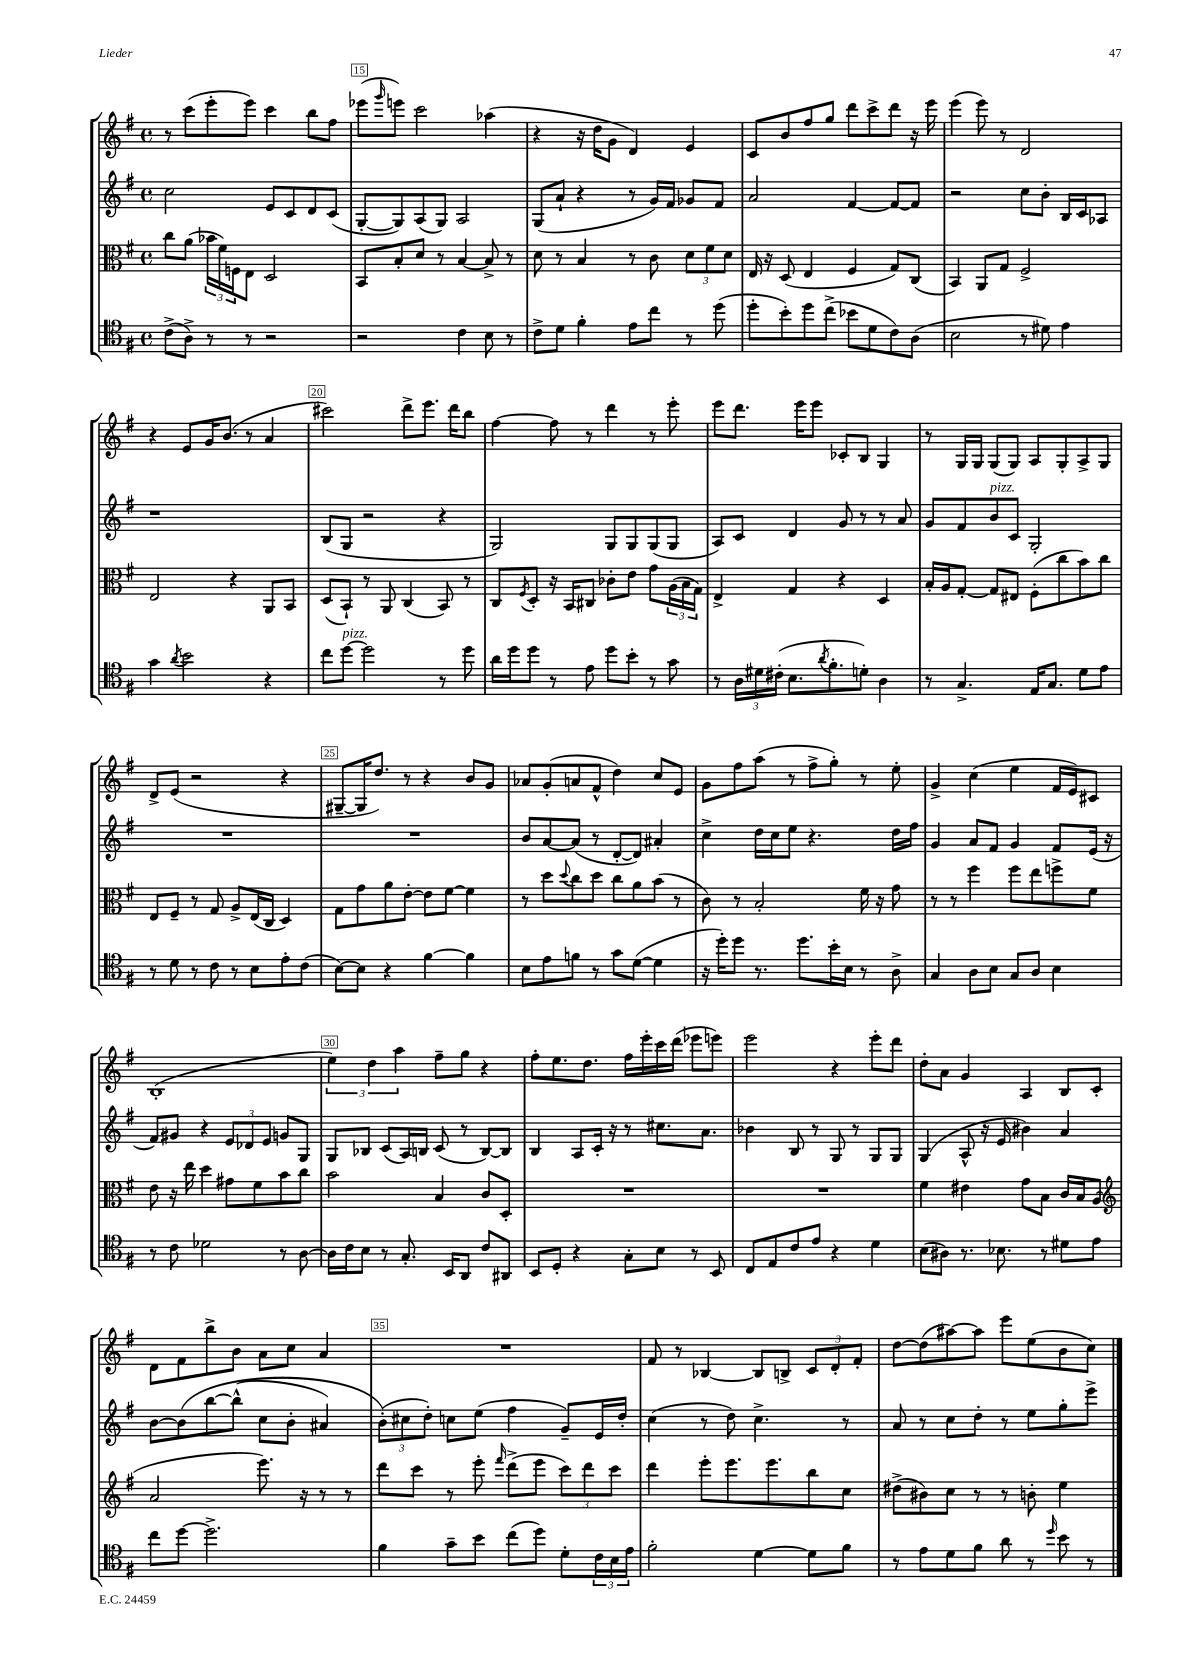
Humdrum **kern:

**kern	**kern	**kern	**kern
*staff4	*staff3	*staff2	*staff1
*clefC4	*clefC3	*clefG2	*clefG2
*k[f#]	*k[f#]	*k[f#]	*k[f#]
*M4/4	*M4/4	*M4/4	*M4/4
*met(c)	*met(c)	*met(c)	*met(c)
(8c^\L	8cc\L	2cc\	8r
8A^\J)	(8a\J	.	(8ccc\L
8r	24b-\LL	.	8eee'\
.	24f#\)	.	.
.	24F\J	.	.
8r	8E\J	.	8eee\J)
2r	2D/	8e/L	4ccc\
.	.	8c/	.
.	.	8d/	8bb\L
.	.	(8c/J	8ff#\J
=	=	=	=
2r	8BB/L	[8G'/L	(8eee-\L
.	.	.	16qqggg/
.	8B'/	8G/])	8eee\J)
.	8d/J	(8A/	2ccc\
.	8r	8G/J)	.
4c\	[4B/	2A/	.
8B\	8B^/]	.	(4aa-\
8r	8r	.	.
=	=	=	=
8c^\L	8d\	(8G/L	4r
8d\J	8r	8a`/J	.
4f#'\	4B/	4r	16r
.	.	.	16dd\LK
.	.	.	8g\J
8e\L	8r	8r	4d/)
8cc\J	8c\	16g/LL)	.
.	.	16f#/JJ	.
8r	12d\L	8g-/L	4e/
.	12f#\	.	.
(8dd\	.	8f#/J	.
.	12d\J	.	.
=	=	=	=
8dd'\L	16E/	2a/	8c/L
.	16r	.	.
8b'\)	(8D/	.	8b/
8dd\	4E/	.	8ff#/
(8cc^\J	.	.	8gg/J
8b-\L	4F#/	[4f#/	8ddd\L
8d\	.	.	8ccc^\
8c\)	8G/L)	8f#/_L	8ddd\J
(8A\J	(8C/J	8f#/]J	16r
.	.	.	16eee\
=	=	=	=
2B\	4BB/)	2r	(4eee\
.	8AA/L	.	8eee\)
.	8G/J	.	8r
8r	2F#^/	8cc\L	2d/
8d#\)	.	8b'\J	.
4e\	.	16B/LL	.
.	.	16c/J	.
.	.	8A-/J	.
=	=	=	=
4g\	2E/	1r	4r
8qa/	.	.	.
2b\	.	.	8e/L
.	.	.	16g/K
.	.	.	(8.b/J
.	4r	.	.
.	.	.	8r
4r	8AA/L	.	4a/
.	8BB/J	.	.
=	=	=	=
8cc\L	(8D/L	(8B/L	2ccc#\)
[8dd\J	8BB`/J)	8G/J	.
2dd\]	8r	2r	.
.	8AA/	.	.
.	(4C/	.	8ddd^\L
.	.	.	8.eee\J
8r	8BB/)	4r	.
.	.	.	16ddd\LK
8dd\	8r	.	8bb\J
=	=	=	=
16a\LL	8C/L	2G/)	[4ff#\
16dd\J	.	.	.
.	8qF#/	.	.
8dd\J	8D'/J	.	.
8r	16r	.	8ff#\]
.	16BB/LK	.	.
8e\	8C#/J	.	8r
8dd\L	8c-'\L	8G/L	4ddd\
8b'\J	8e\J	8G/	.
8r	8g\L	(8G/	8r
8g\	(24A\L	8G/J	8eee'\
.	24B\	.	.
.	24G\JJ)	.	.
=	=	=	=
8r	4E^/	8A/L)	8eee\L
24A\LL	.	8c/J	8.ddd\J
24d#\	.	.	.
(24c#'\JJ	.	.	.
8.B\L	4G/	4d/	.
.	.	.	16eee\LK
.	.	.	8eee\J
8qa/	.	.	.
8.f#'\	.	.	.
.	4r	8g/	8c-'/L
8d'\J)	.	8r	8B/J
4A\	4D/	8r	4G/
.	.	8a/	.
=	=	=	=
8r	16B'/LL	8g/L	8r
.	16A/J	.	.
4.G^/	[8G'/J	8f#/	16G/LL
.	.	.	16G/JJ
.	8G/]L	8b/	(8G/L
.	8E#/J	8c/J	8G/J)
16E/LK	(8F#'\L	2G'/	8A/L
8.G/J	.	.	.
.	8cc\	.	8G'/
8d\L	8b\)	.	8A^/
8e\J	8cc\J	.	8G/J
=	=	=	=
8r	8E/L	1r	8d^/L
8d\	8F#~/J	.	(8e/J
8r	8r	.	2r
8c\	8G/	.	.
8r	8A^/L	.	.
8B\L	(16E/L	.	.
.	16C/JJ	.	.
8e'\	4D/)	.	4r
(8c\J	.	.	.
=	=	=	=
[8B\L)	8G\L	1r	[8G#~/L
8B\]J	8g\	.	16G#/]K
.	.	.	8.dd/J)
4r	8a\	.	.
.	[8e'\J	.	8r
[4f#\	8e\]L	.	4r
.	[8f#\J	.	.
4f#\]	4f#\]	.	8b/L
.	.	.	8g/J
=	=	=	=
8B\L	8r	8b/L	8a-/L
8e\	8dd\L	[8a/	(8g'/
.	8qqdd/	.	.
8f\J	8cc\	(8a/]J	8a/
8r	8dd\J	8r	8f#^^/J
8g\L	8cc\L	[8d'/L	4dd\)
([8d\J	8a\	8d/]J)	.
4d\]	(8b\J	4a#'/	8cc/L
.	8r	.	8e/J
=	=	=	=
16r	8c\)	4cc^\	8g\L
16dd'\LK)	.	.	.
8dd\J	8r	.	8ff#\
8.r	2B'/	16dd\LL	(8aa\J
.	.	16cc\J	.
.	.	8ee\J	8r
8.dd\L	.	.	.
.	.	4.r	8ff#^\L
16b'\L	.	.	8gg'\J)
16B\JJ	.	.	.
8r	16f#\	.	8r
.	16r	.	.
8A^\	8g\	16dd\LL	8ee'\
.	.	16ff#\JJ	.
=	=	=	=
4G/	8r	4g/	4g^/
.	8r	.	.
8A\L	4ff#\	8a/L	(4cc\
8B\J	.	8f#/J	.
8G/L	8ff#\L	4g/	4ee\
8A/J	8ee\	.	.
4B\	8ff^\	8f#/L	16f#/LL
.	.	.	16e/J)
.	8f#\J	(16e/Jk	8c#/J
.	.	16r	.
=	=	=	=
8r	8e\	8f#/L)	(1B'
8c\	16r	8g#/J	.
.	16ee\	.	.
2d-\	4dd\	4r	.
.	8g#\L	12e/L	.
.	.	12d-/	.
.	8f#\	.	.
.	.	12e/J	.
8r	8b\	8g/L	.
[8A\	8cc\J	8G/J	.
=	=	=	=
16A\]LL	2b\	8G/L	6ee\)
16c\J	.	.	.
8B\J	.	8B-/J	.
.	.	.	6dd\
8r	.	(8c/L	.
.	.	.	6aa\
8.G'/	.	16A/L)	.
.	.	16B/JJ	.
.	4B/	(8c/	8ff#~\L
16BB/LK	.	.	.
8AA/J	.	8r	8gg\J
8c/L	8c/L	[8B/L)	4r
8AA#/J	8D'/J	8B/]J	.
=	=	=	=
8BB/L	1r	4B/	8ff#'\L
8D'/J	.	.	8.ee\
4r	.	8A/L	.
.	.	.	8.dd\J
.	.	16c'/Jk	.
.	.	16r	.
8G'\L	.	8r	16ff#\LL
.	.	.	16eee'\
8B\J	.	8.cc#\L	16ccc\
.	.	.	(16ddd\JJ
8r	.	.	8eee-\L
.	.	8.a\J	.
8BB/	.	.	8eee\J)
=	=	=	=
8C/L	1r	4b-\	2eee\
8E/	.	.	.
8c/	.	8B/	.
8e/J	.	8r	.
4r	.	8G/	4r
.	.	8r	.
4d\	.	8G/L	8eee'\L
.	.	8G/J	8ddd\J
=	=	=	=
(8B\L	4f#\	(4G/	8dd'\L
8A#\J)	.	.	8a\J
8.r	4e#\	8A^^/	4g/
.	.	16r	.
8.B-\	.	16e/	.
.	8g\L	4b#\)	4A/
8r	8B\J	.	.
8d#\L	16c/LL	4a/	8B/L
.	16B/J	.	.
8e\J	(8A/J	.	8c'/J
=	=	=	=
*	*clefG2	*	*
8cc\L	2a/	[8b\L	8d\L
[8dd\J	.	&(8b\]	8f#\
2.dd^\]	.	[8bb\	8bb^\
.	.	(8bb^^\]J	8b\J
.	8.eee\)	8cc\L	8a\L
.	.	8b'\J	8cc\J
.	16r	.	.
.	8r	4a#/)	4a/
.	8r	.	.
=	=	=	=
4f#\	8ddd\L	(12b'\L&)	1r
.	.	12cc#\	.
.	8ccc\J	.	.
.	.	12dd'\J)	.
8g~\L	8r	8cc\L	.
8b\J	8eee'\	(8ee\J	.
.	16qqfff#/	.	.
(8cc\L	(8ddd^\L	4ff#\	.
8dd\J)	8eee\J	.	.
8d'\L	12ccc\L)	8g~/L)	.
.	12ddd\	.	.
24c\L	.	16e/L	.
24B\	12ccc\J	.	.
.	.	16dd'/JJ	.
24e\JJ	.	.	.
=	=	=	=
2f#'\	4ddd\	(4cc\	8f#/
.	.	.	8r
.	8eee'\L	8r	[4B-/
.	8.eee\	8dd\)	.
[4d\	.	4.cc^\	8B-/]L
.	8.eee\	.	.
.	.	.	8B^/J
8d\]L	8bb\	.	12c/L
.	.	.	12d'/
8f#\J	8cc\J	8r	.
.	.	.	12f#'/J
=	=	=	=
8r	(8dd#^\L	8a/	[8dd\L
8e\L	8b#\)	8r	(8dd\]
8d\	8cc\J	8cc\L	[8aa#\)
8f#\J	8r	8dd'\J	8aa#\]J
8a\	8r	8r	8eee\L
8r	8b'\	8ee\L	(8ee\
16qqdd/	.	.	.
8b\	4ee\	8gg'\	8b\
8r	.	8eee^\J	8cc\J)
==	==	==	==
*-	*-	*-	*-
